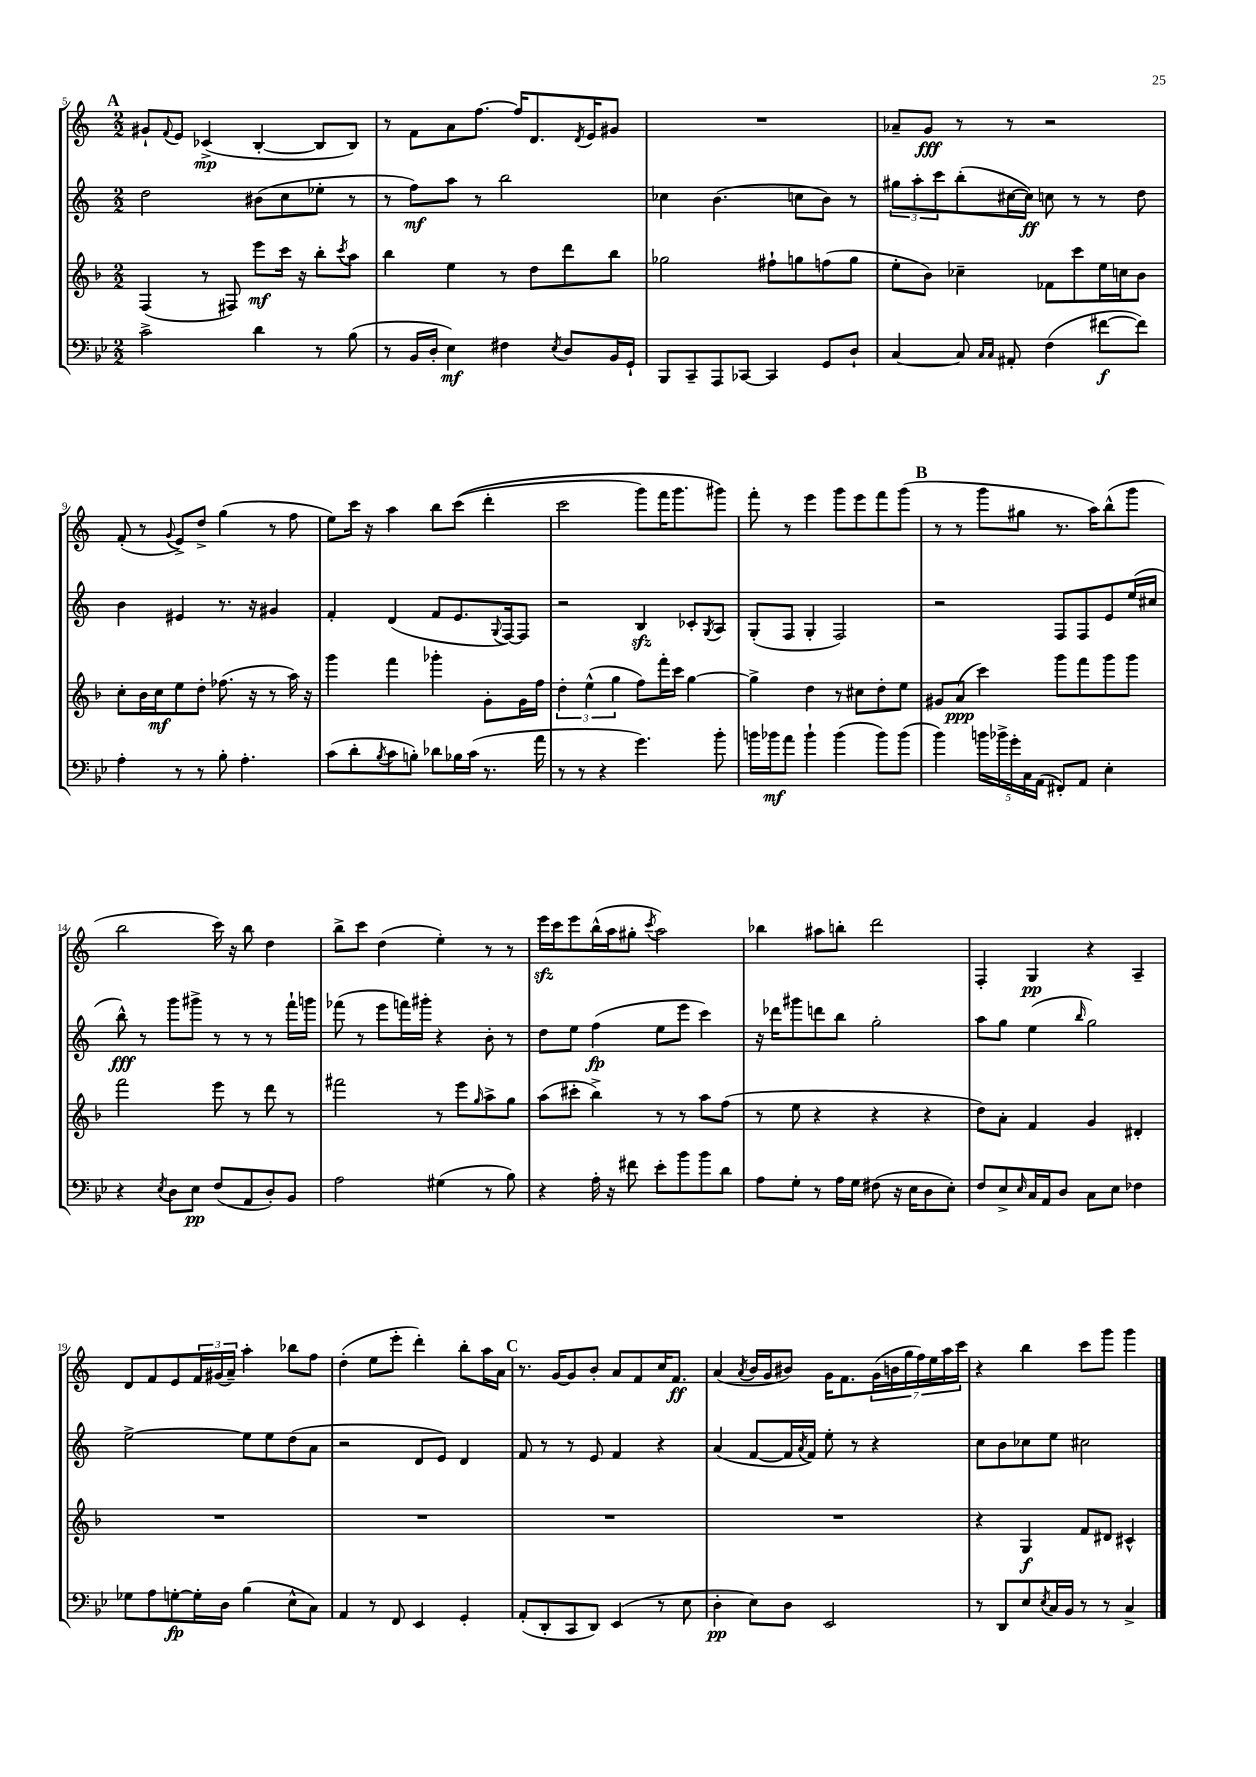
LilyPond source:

<<
\new StaffGroup <<
\new Staff = "s0" {
    \clef treble \key c \major \numericTimeSignature \time 2/2
    \mark \markup { \bold "A" } gis'8-! \appoggiatura { f'8 } e'8 ces'4->\mp( b4~-. b8 b8) |
    r8 f'8 a'8 f''8.~ f''16 d'8. \acciaccatura { d'8 } e'16 gis'8 |
    R1 |
    aes'8-- g'8\fff r8 r8 r2 |
    f'8-.( r8 \appoggiatura { g'8 } e'8->) d''8-> g''4( r8 f''8 |
    e''8) c'''16 r16 a''4 b''8 c'''8(\( d'''4-. |
    c'''2 g'''8) f'''16 g'''8. gis'''8\) |
    f'''8-. r8 e'''4 g'''8 e'''8 f'''8 g'''8( |
    \mark \markup { \bold "B" } r8 r8 g'''8 gis''8 r8. a''16) b''8-^( g'''8 |
    b''2 c'''16) r16 b''8 d''4 |
    b''8-> c'''8 d''4( e''4-.) r8 r8 |
    e'''16\sfz c'''16 e'''8 b''16-^( a''16 gis''8-. \acciaccatura { c'''8 } a''2) |
    bes''4 ais''8 b''8-. d'''2 |
    f4-. g4\pp r4 a4-- |
    d'8 f'8 e'8 \tuplet 3/2 { f'16 gis'16( a'16--) } a''4-. bes''8 f''8 |
    d''4-.( e''8 e'''8-. d'''4-.) b''8-. a''16 a'16 |
    \mark \markup { \bold "C" } r8. g'16~ g'8 b'8-. a'8 f'8 c''16 f'8.\ff |
    a'4( \acciaccatura { a'8 } b'16 g'16 bis'8) g'16 f'8. \tuplet 7/4 { g'16( b'16 g''16 f''16) e''16 a''16 c'''16 } |
    r4 b''4 c'''8 g'''8 g'''4 \bar "|." |
}
\new Staff = "s1" {
    \clef treble \key c \major \numericTimeSignature \time 2/2
    \mark \markup { \bold "A" } d''2 bis'8( c''8 ees''8-. r8 |
    r8 f''8\mf) a''8 r8 b''2 |
    ces''4 b'4.( c''8 b'8) r8 |
    \tuplet 3/2 { gis''8 a''8-. c'''8 } b''8-.( cis''16~ cis''16\ff) c''8 r8 r8 d''8 |
    b'4 eis'4 r8. r16 gis'4 |
    f'4-. d'4( f'8 e'8. \appoggiatura { g8 } f16~) f8 |
    r2 b4\sfz ces'8-. \acciaccatura { g8 } a8 |
    g8-.( f8 g4-. f2) |
    \mark \markup { \bold "B" } r2 f8 f8 e'8 e''16( cis''16 |
    b''8-^\fff) r8 g'''8 gis'''8-> r8 r8 r8 f'''16-! g'''16 |
    fes'''8( r8 e'''8 f'''16) gis'''16-. r4 b'8-. r8 |
    d''8 e''8 f''4\fp( e''8 e'''8 c'''4) |
    r16 des'''16 gis'''8 d'''8 b''8 g''2-. |
    a''8 g''8 e''4( \grace { b''16 } g''2) |
    e''2~-> e''8 e''8 d''8( a'8 |
    r2 d'8 e'8) d'4 |
    \mark \markup { \bold "C" } f'8 r8 r8 e'8 f'4 r4 |
    a'4( f'8~ f'16 \acciaccatura { a'8 } f'16) e''8-. r8 r4 |
    c''8 b'8 ces''8 e''8 cis''2 \bar "|." |
}
\new Staff = "s2" {
    \clef treble \key f \major \numericTimeSignature \time 2/2
    \mark \markup { \bold "A" } f4( r8 fis8) e'''8\mf c'''16 r16 bes''8-. \acciaccatura { c'''8 } a''8 |
    bes''4 e''4 r8 d''8 d'''8 bes''8 |
    ges''2 fis''8-! g''8 f''8( g''8 |
    e''8-. bes'8) ces''4-- fes'8 c'''8 e''16 c''16 bes'8 |
    c''8-. bes'16 c''16\mf e''8 d''8-. fes''8.( r16 r8 a''16) r16 |
    g'''4 f'''4 ges'''4-. g'8-. g'16 f''16 |
    \tuplet 3/2 { d''4-. e''4-^( g''4 } f''8) f'''16-. c'''16 g''4~ |
    g''4-> d''4 r8 cis''8 d''8-. e''8 |
    \mark \markup { \bold "B" } gis'8 a'8\ppp( c'''4) g'''8 f'''8 g'''8 g'''8 |
    f'''2 e'''8 r8 d'''8 r8 |
    fis'''2 r8 e'''8 \grace { g''16 } a''8-> g''8 |
    a''8( cis'''8-. bes''4->) r8 r8 a''8 f''8( |
    r8 e''8 r4 r4 r4 |
    d''8) a'8-. f'4 g'4 dis'4-. |
    R1 |
    R1 |
    \mark \markup { \bold "C" } R1 |
    R1 |
    r4 g4\f f'8 dis'8 cis'4-^ \bar "|." |
}
\new Staff = "s3" {
    \clef bass \key bes \major \numericTimeSignature \time 2/2
    \mark \markup { \bold "A" } c'2-> d'4 r8 bes8( |
    r8 bes,16 d16-. ees4\mf) fis4 \acciaccatura { ees8 } d8 bes,16 g,16-! |
    bes,,8 c,8-- a,,8 ces,8~ ces,4 g,8 d8-! |
    c4~ c8 \grace { c16 c16 } ais,8-. f4( fis'8~\f fis'8) |
    a4-. r8 r8 bes8-. a4.-. |
    c'8( d'8-. \acciaccatura { bes8 } c'8 b8-.) des'8 bes16 c'16( r8. a'16 |
    r8 r8 r4 g'4.) bes'8-. |
    b'16 bes'16\mf a'8 bes'4-! bes'4( bes'8) bes'8( |
    \mark \markup { \bold "B" } bes'4) \tuplet 5/4 { b'16 bes'16-> g'16-. c16 a,16( } fis,8-.) a,8 ees4-. |
    r4 \acciaccatura { ees8 } d8 ees8\pp f8( a,8 d8-.) bes,8 |
    a2 gis4( r8 bes8) |
    r4 a16-. r16 fis'8 ees'8-. bes'8 bes'8 d'8 |
    a8 g8-. r8 a16 g16 fis8( r16 ees16 d8 ees8-.) |
    f8 ees8-> \grace { ees16 } c16 a,16 d8 c8 ees8 fes4 |
    ges8 a8 g8~-.\fp g16-. d16 bes4( ees8-^ c8) |
    a,4 r8 f,8 ees,4 g,4-. |
    \mark \markup { \bold "C" } a,8-.( d,8-. c,8 d,8) ees,4( r8 ees8 |
    d4-.\pp ees8) d8 ees,2 |
    r8 d,8 ees8 \acciaccatura { ees8 } c16 bes,16 r8 r8 c4-> \bar "|." |
}
>>
>>
\layout { \context { \Score currentBarNumber = #5 } }
